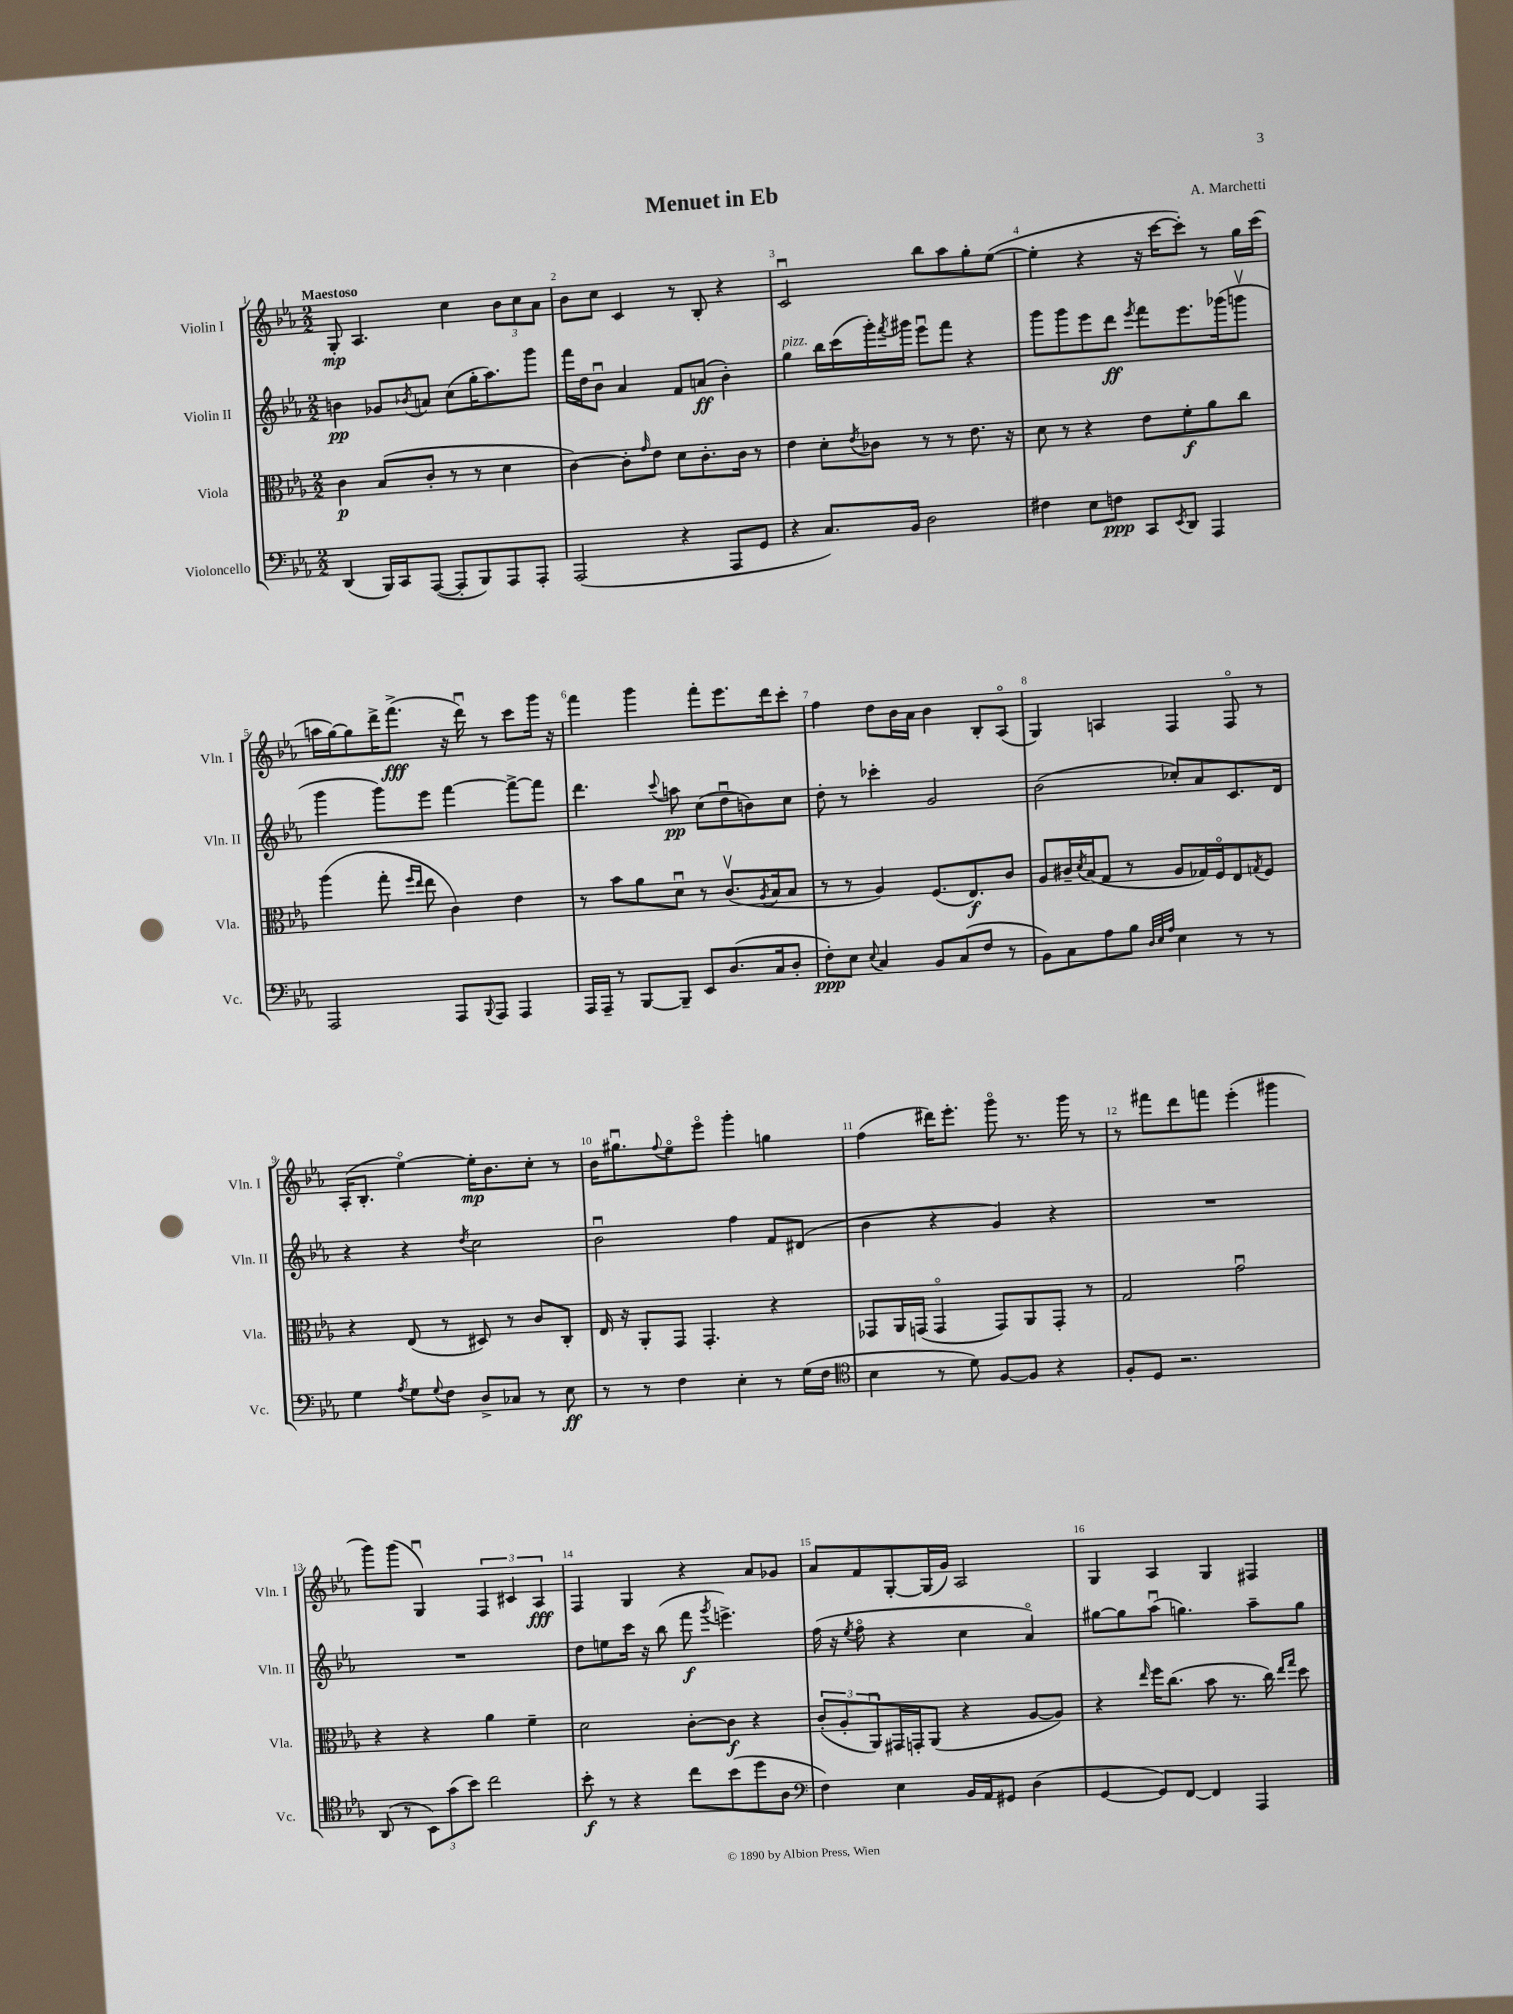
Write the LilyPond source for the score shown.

\header { title = "Menuet in Eb" composer = "A. Marchetti" }
<<
\new StaffGroup <<
\new Staff = "s0" \with { instrumentName = "Violin I" shortInstrumentName = "Vln. I" } {
    \clef treble \key ees \major \numericTimeSignature \time 2/2 \tempo "Maestoso"
    g8-.\mp aes4. c''4 \tuplet 3/2 { bes'8 c''8 aes'8 } |
    bes'8 c''8 c'4 r8 bes8-. r4 |
    c'2\downbow bes''8 aes''8 g''8-. ees''8~( |
    ees''4-. r4 r16 c'''16~ c'''8-.) r8 g''16 c'''16( |
    a''16 g''16~) g''8 d'''16-> f'''8.->\fff( r16 d'''16\downbow) r8 c'''8 g'''16 r16 |
    f'''4 g'''4 f'''8-. ees'''8. d'''16 c'''8-. |
    f''4 d''8 bes'16 aes'16 bes'4 bes8-. aes8\flageolet( |
    g4) a4 f4 f8\flageolet r8 |
    aes16-.( bes8.-. ees''4~\flageolet) ees''16-.\mp bes'8. c''8-. r8 |
    bes'16 gis''8.\downbow \appoggiatura { f''8 } ees''8\flageolet ees'''8\flageolet g'''4-. g''4 |
    f''4( dis'''16) ees'''8.-. g'''8\flageolet r8. g'''16 r8 |
    r8 fis'''8 d'''8 f'''8 ees'''4-.( gis'''4 |
    g'''8) g'''8( g4\downbow) \tuplet 3/2 { f4 cis'4 aes4\fff } |
    f4 g4 r4 aes'8 ges'8 |
    aes'8 f'8 g8~-. g16( g'16) aes2 |
    g4 aes4 g4 fis4 \bar "|." |
}
\new Staff = "s1" \with { instrumentName = "Violin II" shortInstrumentName = "Vln. II" } {
    \clef treble \key ees \major \numericTimeSignature \time 2/2
    b'4\pp ges'8 \acciaccatura { bes'8 } a'8 c''8( g''16-. aes''8.) g'''8 |
    f'''16 d''16 bes'8\downbow aes'4 f'8 a'8\ff( bes'4-.) |
    g''4^\markup { \italic "pizz." } bes''16 c'''16( g'''16-.) \acciaccatura { f'''8 } gis'''16 ees'''8\downbow f'''8 r4 |
    g'''8 g'''8 ees'''8 d'''8\ff \acciaccatura { ees'''8 } f'''8 ees'''8. ges'''16( g'''8\upbow |
    g'''4 g'''8) ees'''8 f'''4~ f'''8~-> f'''8 |
    d'''4. \appoggiatura { c'''8 } a''8\pp c''8( d''8\downbow b'8) c''8 |
    d''8-. r8 ces'''4-. g'2 |
    bes'2( ces''8-.) aes'8 c'8. d'16 |
    r4 r4 \acciaccatura { d''8 } c''2 |
    bes'2\downbow f''4 f'8 dis'8( |
    bes'4 r4 g'4) r4 |
    R1 |
    R1 |
    d''8 e''8 c'''16 r16 bes''8( f'''8\f \acciaccatura { g'''8 } e'''4.->) |
    f''16( r16 \acciaccatura { ees''8 } f''8\flageolet r4 c''4 aes'4\flageolet) |
    gis''8~ gis''8 aes''8\downbow( g''4.) aes''8-- g''8 \bar "|." |
}
\new Staff = "s2" \with { instrumentName = "Viola" shortInstrumentName = "Vla." } {
    \clef alto \key ees \major \numericTimeSignature \time 2/2
    c'4\p bes8( c'8-. r8 r8 d'4 |
    c'4~) c'8-. \grace { g'16 } ees'8 d'8 c'8.-. c'16 r8 |
    ees'4 d'8-. \acciaccatura { ees'8 } ces'8 r8 r8 ees'8. r16 |
    d'8 r8 r4 ees'8 f'8-.\f aes'8 c''8 |
    aes''4( g''8-. \grace { f''16 ees''16 } ees''8 c'4) ees'4 |
    r8 bes'8 aes'8 d'8\downbow r8 c'8.\upbow( \acciaccatura { aes8 } bes16 bes8 |
    r8 r8 aes4) f8.( ees8.\f) c'8 |
    aes8 cis'16-- \acciaccatura { d'8 } bes16( g8 r8 aes8 ges16) f16\flageolet ees8 \acciaccatura { g8 } f8 |
    r4 ees8( r8 dis8) r8 c'8 c8-. |
    ees16 r16 aes,8-. g,8 g,4.-. r4 |
    ges,8 aes,16 g,16( g,4\flageolet g,8) aes,8 g,8-. r8 |
    g2 g'2\downbow |
    r4 r4 aes'4 f'4-- |
    d'2 c'8~-. c'8\f r4 |
    \tuplet 3/2 { c'8-.( aes8-. aes,8\downbow) } gis,16 g,16-. aes,8( r4 aes8~ aes8) |
    r4 \grace { ees''16 } f''16 c''8.( bes'8 r8. c''16) \grace { ees''16 g''16 } d''8 \bar "|." |
}
\new Staff = "s3" \with { instrumentName = "Violoncello" shortInstrumentName = "Vc." } {
    \clef bass \key ees \major \numericTimeSignature \time 2/2
    d,4( bes,,16) c,16 aes,,8~( aes,,8-. bes,,8) aes,,8 aes,,8-. |
    aes,,2( r4 aes,,8 g,8 |
    r4 c8.) bes,16 d2 |
    fis4 ees8 f8\ppp c,8 \acciaccatura { ees,8 } d,8 aes,,4 |
    aes,,2 aes,,8 \appoggiatura { bes,,8 } aes,,8 aes,,4 |
    aes,,16 aes,,16-- r8 bes,,8~ bes,,8-- ees,8 d8.( c16 d8-. |
    f8-.\ppp) ees8 \appoggiatura { ees8 } c4 bes,8 c8( f8 r8 |
    bes,8) c8 aes8 bes8 \grace { d32 ees32 aes32 } ees4 r8 r8 |
    g4 \acciaccatura { aes8 } g8 \appoggiatura { g8 } f8 d8-> ces8 r8 ees8\ff |
    r8 r8 f4 ees4-. r8 g16( f16 |
    \clef tenor bes4 r8 d'8) f8~ f8 r4 |
    f8-. d8 r2. |
    aes,8( r8 \tuplet 3/2 { bes,8) g'8( bes'8) } c''2 |
    bes'8-.\f r8 r4 c''8 bes'8( d''8 aes8 |
    \clef bass f4) ees4 bes,16 aes,16 gis,8 d4( |
    g,4~ g,8) f,8~ f,4 aes,,4 \bar "|." |
}
>>
>>
\layout { \context { \Score \override BarNumber.break-visibility = ##(#f #t #t) barNumberVisibility = #all-bar-numbers-visible } }
